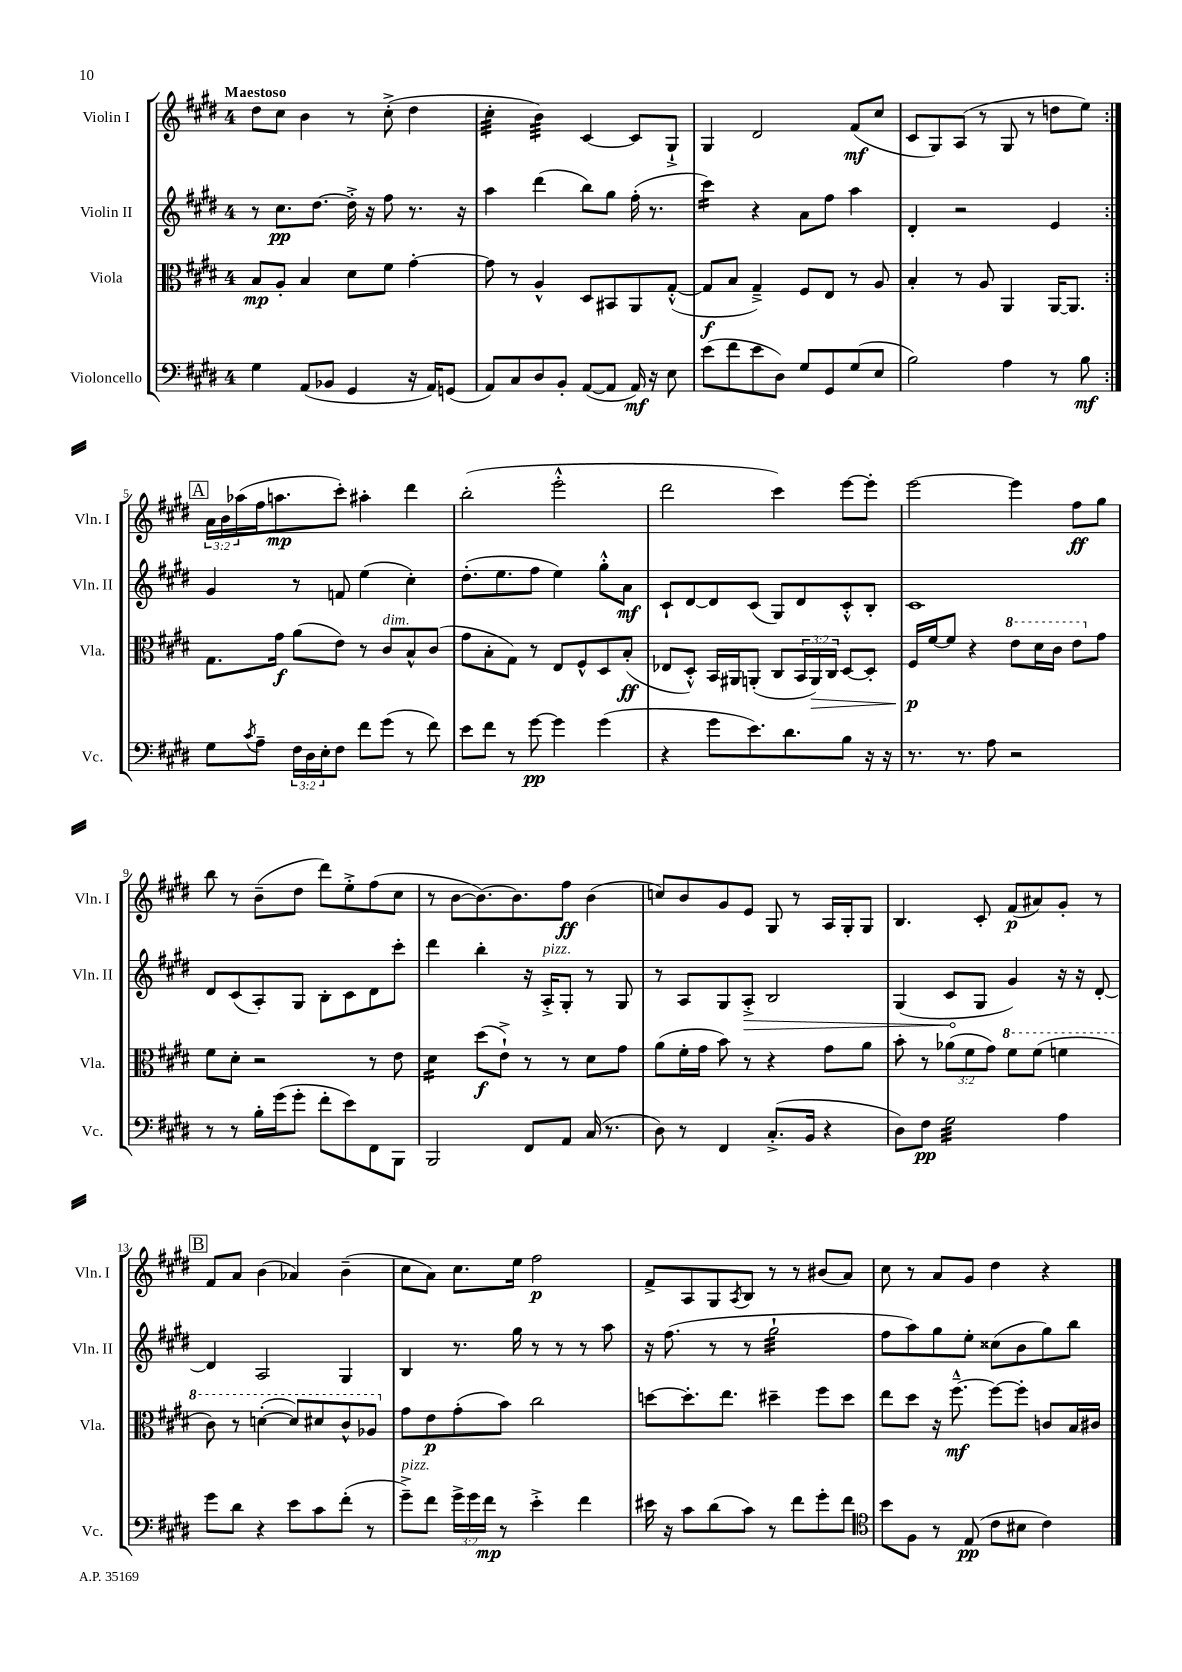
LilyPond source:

<<
\new StaffGroup <<
\new Staff = "s0" \with { instrumentName = "Violin I" shortInstrumentName = "Vln. I" } {
    \clef treble \key e \major \once \override Staff.TimeSignature.style = #'single-digit \time 4/4 \override Staff.TupletNumber.text = #tuplet-number::calc-fraction-text \tempo "Maestoso"
    \repeat volta 2 { dis''8 cis''8 b'4 r8 cis''8-.->( dis''4 |
    cis''4:32-. b'4:32) cis'4~ cis'8 gis8-!-> |
    gis4 dis'2 fis'8\mf( cis''8 |
    cis'8 gis8) a8( r8 gis8 r8 d''8 e''8) | }
    \mark \markup { \box "A" } \tuplet 3/2 { a'16 b'16 aes''16( } fis''16 a''8.\mp cis'''8-.) ais''4-. dis'''4 |
    b''2-.( e'''2-.-^ |
    dis'''2 cis'''4) e'''8~ e'''8-. |
    e'''2~ e'''4 fis''8\ff gis''8 |
    b''8 r8 b'8--( dis''8 dis'''8) e''8-.-> fis''8( cis''8 |
    r8 b'8~ b'8.~) b'8. fis''8\ff b'4( |
    c''8) b'8 gis'8 e'8 gis8 r8 a16 gis16-. gis8 |
    b4. cis'8-. fis'8\p( ais'8) gis'8-. r8 |
    \mark \markup { \box "B" } fis'8 a'8 b'4( aes'4) b'4--( |
    cis''8 a'8) cis''8. e''16 fis''2\p |
    fis'8-> a8 gis8 \acciaccatura { a8 } b8 r8 r8 bis'8( a'8) |
    cis''8 r8 a'8 gis'8 dis''4 r4 \bar "|." |
}
\new Staff = "s1" \with { instrumentName = "Violin II" shortInstrumentName = "Vln. II" } {
    \clef treble \key e \major \once \override Staff.TimeSignature.style = #'single-digit \time 4/4
    \repeat volta 2 { r8 cis''8.\pp dis''8.~ dis''16-.-> r16 fis''8 r8. r16 |
    a''4 dis'''4( b''8) gis''8 fis''16-.( r8. |
    cis'''4:16) r4 a'8 fis''8 a''4 |
    dis'4-. r2 e'4 | }
    \mark \markup { \box "A" } gis'4 r8 f'8 e''4( cis''4-.) |
    dis''8.-.( e''8. fis''8 e''4) gis''8-.-^ a'8\mf |
    cis'8-! dis'8~ dis'8 cis'8( gis8) dis'8 cis'8-.-^ b8-. |
    cis'1 |
    dis'8 cis'8( a8-.) gis8 b8-. cis'8 dis'8 cis'''8-. |
    dis'''4 b''4-. r16 a16-.->^\markup { \italic "pizz." } gis8-. r8 gis8 |
    r8 a8 gis8 \once \override Hairpin.circled-tip = ##t a8-.->\> b2 |
    gis4( cis'8\! gis8 gis'4) r16 r16 dis'8~-. |
    \mark \markup { \box "B" } dis'4 a2 gis4 |
    b4 r8. gis''16 r8 r8 r8 a''8 |
    r16 fis''8.( r8 r8 gis''2:32-! |
    fis''8 a''8) gis''8 e''8-. cisis''8( b'8 gis''8) b''8 \bar "|." |
}
\new Staff = "s2" \with { instrumentName = "Viola" shortInstrumentName = "Vla." } {
    \clef alto \key e \major \once \override Staff.TimeSignature.style = #'single-digit \time 4/4 \override Staff.TupletNumber.text = #tuplet-number::calc-fraction-text
    \repeat volta 2 { b8\mp a8-. b4 dis'8 fis'8 gis'4~-. |
    gis'8 r8 a4-^ dis8 bis,8 a,8 gis8~-.-^( |
    gis8\f b8 gis4--->) fis8 e8 r8 a8 |
    b4-. r8 a8 a,4 a,16~ a,8. | }
    \mark \markup { \box "A" } gis8. gis'16\f a'8( e'8) r8 cis'8^\markup { \italic "dim." } b8-^ cis'8( |
    gis'8 b8-. gis8) r8 e8 fis8-^ dis8 b8-.\ff( |
    ees8 dis8-.-^) b,16 ais,16 a,8-.( cis8 \tuplet 3/2 { b,16 a,16\>) cis16 } dis8~ dis8-. |
    fis16\p\! fis'16~ fis'8 r4 \ottava #1 e''8 dis''16 cis''16 e''8 \ottava #0 gis'8 |
    fis'8 dis'8-. r2 r8 e'8 |
    dis'4:16 dis''8\f( e'8-!->) r8 r8 dis'8 gis'8 |
    a'8( fis'16-. gis'16 b'8) r8 r4 gis'8 a'8 |
    b'8-. r8 \tuplet 3/2 { aes'8( fis'8 gis'8) } \ottava #1 fis''8 fis''8( f''4 |
    \mark \markup { \box "B" } cis''8) r8 d''4~-.( d''8) dis''8 cis''8-^ aes'8 \ottava #0 |
    gis'8 e'8\p gis'8-.( b'8) cis''2 |
    d''8~ d''8.-. e''8. dis''4-- fis''8 dis''8 |
    e''8 dis''8 r16 fis''8.~---^\mf fis''8~ fis''8-. c'8 b16 cis'16 \bar "|." |
}
\new Staff = "s3" \with { instrumentName = "Violoncello" shortInstrumentName = "Vc." } {
    \clef bass \key e \major \once \override Staff.TimeSignature.style = #'single-digit \time 4/4 \override Staff.TupletNumber.text = #tuplet-number::calc-fraction-text
    \repeat volta 2 { gis4 a,8( bes,8 gis,4 r16 a,16) g,8( |
    a,8) cis8 dis8 b,8-. a,8~( a,8 a,16\mf) r16 e8 |
    e'8( fis'8 e'8 dis8) gis8 gis,8 gis8( e8 |
    b2) a4 r8 b8\mf | }
    \mark \markup { \box "A" } gis8 \acciaccatura { cis'8 } a8-- \tuplet 3/2 { fis16 dis16 e16-. } fis8 fis'8 gis'8( r8 fis'8) |
    e'8 fis'8 r8 gis'8~\pp gis'4 gis'4( |
    r4 gis'8 e'8.) dis'8. b8 r16 r16 |
    r8. r8. a8 r2 |
    r8 r8 b16-. gis'16( gis'8-. fis'8-. e'8) fis,8 b,,8 |
    b,,2 fis,8 a,8 cis16( r8. |
    dis8) r8 fis,4 cis8.-.->( b,16 r4 |
    dis8) fis8\pp gis2:32 a4 |
    \mark \markup { \box "B" } gis'8 dis'8 r4 e'8 cis'8 fis'8-.( r8 |
    gis'8--->^\markup { \italic "pizz." }) fis'8 \tuplet 3/2 { gis'16-> gis'16 fis'16\mp } r8 e'4-.-> fis'4 |
    eis'16 r16 cis'8 dis'8( cis'8) r8 fis'8 gis'8-. fis'8 |
    \clef tenor b'8 fis8 r8 e8\pp( cis'8 bis8 cis'4) \bar "|." |
}
>>
>>
